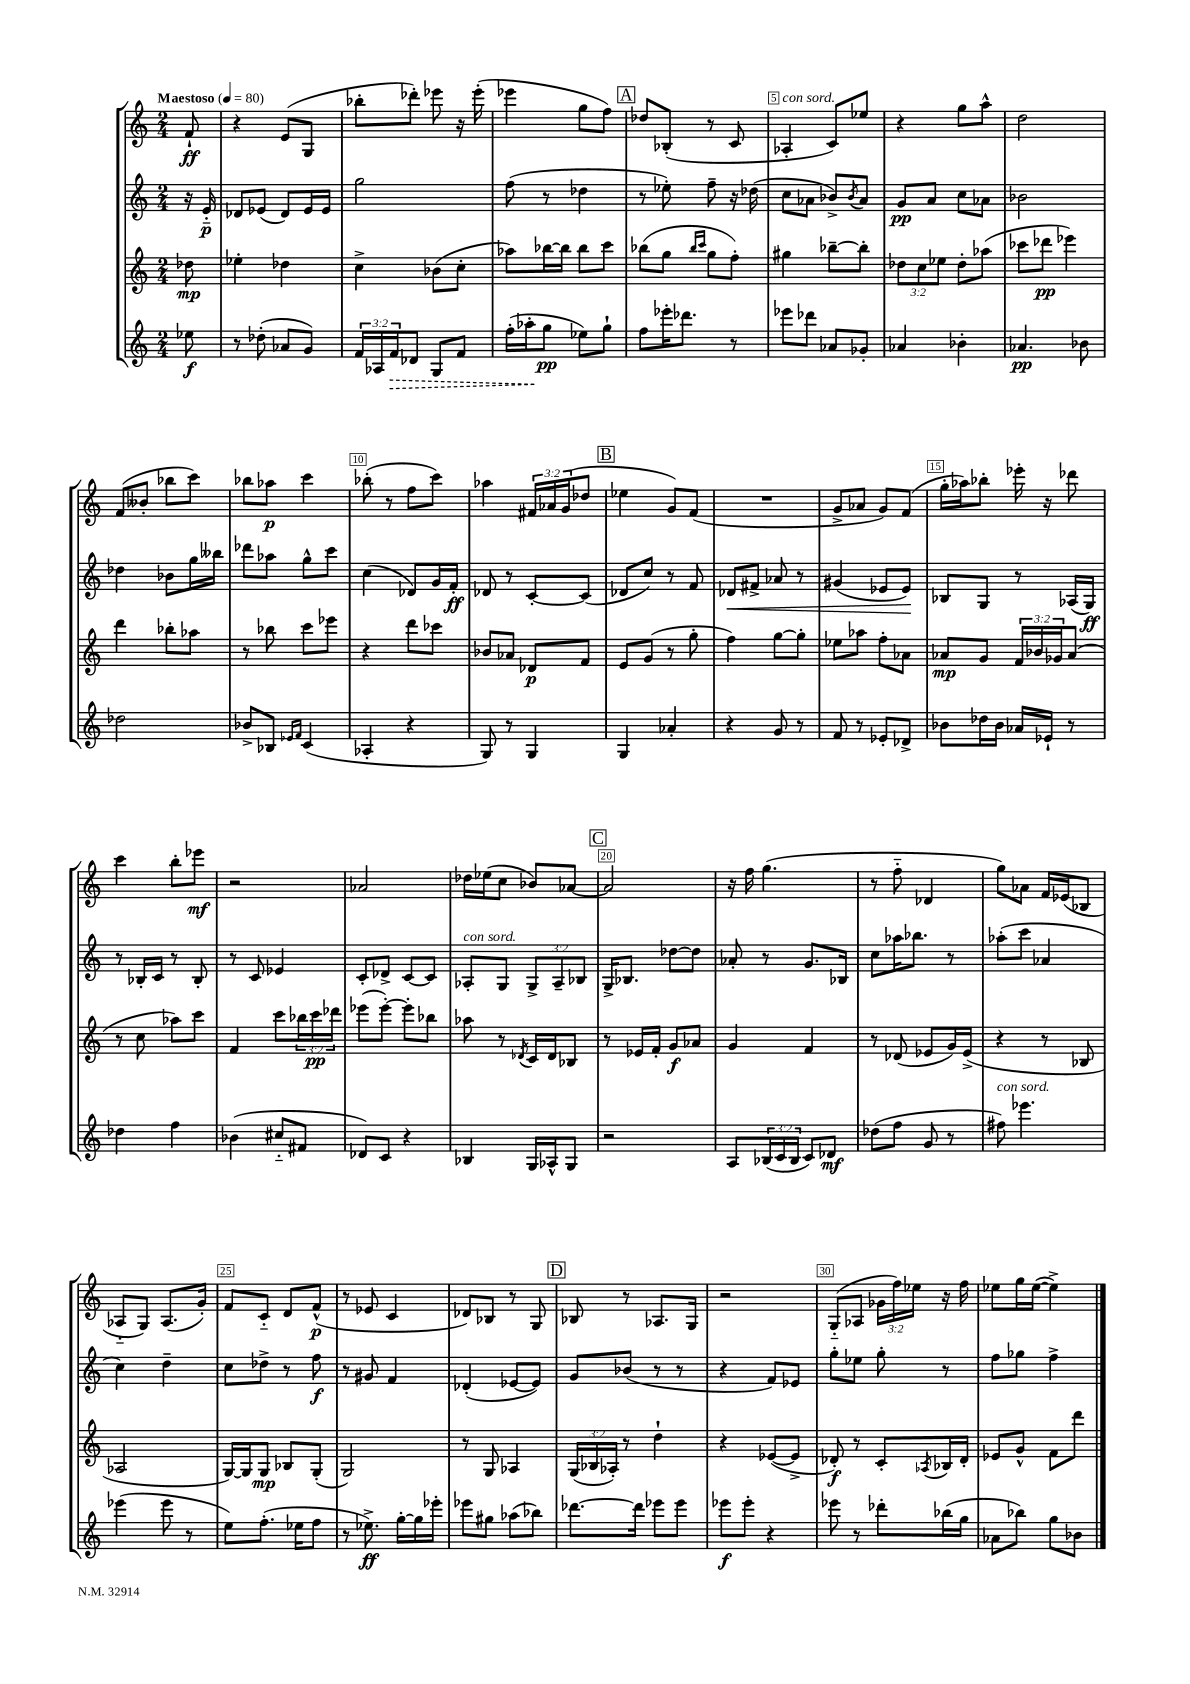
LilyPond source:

<<
\new StaffGroup <<
\new Staff = "s0" {
    \clef treble \key c \major \numericTimeSignature \time 2/4 \override Staff.TupletNumber.text = #tuplet-number::calc-fraction-text \partial 8 \tempo "Maestoso" 4 = 80
    f'8-!\ff |
    r4 e'8( g8 |
    bes''8-. des'''8-.) ees'''8 r16 ees'''16-.( |
    ees'''4 g''8 f''8) |
    \mark \markup { \box "A" } des''8 bes8-.( r8 c'8 |
    aes4-.^\markup { \italic "con sord." } c'8) ees''8 |
    r4 g''8 a''8-^ |
    d''2 |
    f'8( beses'8-. bes''8 c'''8) |
    bes''8 aes''8\p c'''4 |
    bes''8-.( r8 f''8 c'''8) |
    aes''4 \tuplet 3/2 { fis'16 aes'16 g'16( } des''8 |
    \mark \markup { \box "B" } ees''4 g'8) f'8( |
    R2 |
    g'8-> aes'8 g'8) f'8( |
    g''16-. aes''16) bes''8-. ees'''16-. r16 des'''8 |
    c'''4 b''8-. ees'''8\mf |
    r2 |
    aes'2 |
    des''16 ees''16( c''8 bes'8) aes'8~ |
    \mark \markup { \box "C" } aes'2 |
    r16 f''16 g''4.( |
    r8 f''8-_ des'4 |
    g''8) aes'8 f'16 ees'16( bes8 |
    aes8-_ g8) aes8.( g'16-.) |
    f'8 c'8-_ d'8 f'8-^\p( |
    r8 ees'8 c'4 |
    des'8) bes8 r8 g8 |
    \mark \markup { \box "D" } bes8 r8 aes8. g16 |
    r2 |
    g8-_( aes8 \tuplet 3/2 { ges'16 f''16) ees''16 } r16 f''16 |
    ees''8 g''16 ees''16~( ees''4->) \bar "|." |
}
\new Staff = "s1" {
    \clef treble \key c \major \numericTimeSignature \time 2/4 \override Staff.TupletNumber.text = #tuplet-number::calc-fraction-text \partial 8
    r16 e'16-_\p |
    des'8 ees'8( des'8) ees'16 ees'16 |
    g''2 |
    f''8( r8 des''4 |
    \mark \markup { \box "A" } r8 ees''8-.) f''8-- r16 des''16( |
    c''8 aes'8 bes'8->) \acciaccatura { bes'8 } aes'8 |
    g'8\pp a'8 c''8 aes'8 |
    bes'2 |
    des''4 bes'8 g''16 beses''16 |
    des'''8 aes''8 g''8-^ c'''8 |
    c''4( des'8) g'16 f'16-.\ff |
    des'8 r8 c'8~-. c'8( |
    \mark \markup { \box "B" } des'8 c''8) r8 f'8 |
    des'8\< fis'8-> aes'8 r8 |
    gis'4( ees'8 ees'8\!) |
    bes8 g8 r8 aes16( g16\ff) |
    r8 bes16-. c'16 r8 bes8-. |
    r8 c'8 ees'4 |
    c'8-. des'8-> c'8~ c'8 |
    aes8-.^\markup { \italic "con sord." } g8 \tuplet 3/2 { g8-> aes8-- bes8 } |
    \mark \markup { \box "C" } g16-> bes8. des''8~ des''8 |
    aes'8-. r8 g'8. bes16 |
    c''8 aes''16 bes''8. r8 |
    aes''8-.( c'''8 aes'4 |
    c''4) d''4-- |
    c''8 des''8-> r8 f''8\f |
    r8 gis'8 f'4 |
    des'4-.( ees'8~ ees'8) |
    \mark \markup { \box "D" } g'8 bes'8( r8 r8 |
    r4 f'8) ees'8 |
    g''8-. ees''8 g''8-. r8 |
    f''8 ges''8 f''4-> \bar "|." |
}
\new Staff = "s2" {
    \clef treble \key c \major \numericTimeSignature \time 2/4 \override Staff.TupletNumber.text = #tuplet-number::calc-fraction-text \partial 8
    des''8\mp |
    ees''4-. des''4 |
    c''4-> bes'8( c''8-. |
    aes''8) bes''16~ bes''16 bes''8 c'''8 |
    \mark \markup { \box "A" } bes''8( g''8 \grace { bes''16 c'''16 } g''8 f''8-.) |
    gis''4 bes''8~-- bes''8-. |
    \tuplet 3/2 { des''8 c''8 ees''8 } des''8-. aes''8( |
    ces'''8 des'''8\pp ees'''4) |
    d'''4 bes''8-. aes''8 |
    r8 bes''8 c'''8 ees'''8 |
    r4 d'''8 ces'''8 |
    bes'8 aes'8 des'8\p f'8 |
    \mark \markup { \box "B" } e'8 g'8( r8 g''8-. |
    f''4) g''8~ g''8-. |
    ees''8 aes''8 f''8-. aes'8 |
    aes'8\mp g'8 \tuplet 3/2 { f'16 bes'16 ges'16 } aes'8( |
    r8 c''8 aes''8) c'''8 |
    f'4 c'''8 \tuplet 3/2 { bes''16 c'''16\pp des'''16 } |
    ees'''8( ees'''8~-.) ees'''8-. bes''8 |
    aes''8 r8 \acciaccatura { des'8 } c'16 des'16 bes8 |
    \mark \markup { \box "C" } r8 ees'16 f'16-. g'8\f aes'8 |
    g'4 f'4 |
    r8 des'8( ees'8 g'16) ees'16->( |
    r4 r8 bes8 |
    aes2 |
    g16~) g16 g8\mp bes8 g8-.( |
    g2) |
    r8 g8 aes4 |
    \mark \markup { \box "D" } \tuplet 3/2 { g16( bes16 aes16-.) } r8 d''4-! |
    r4 ees'8~( ees'8-> |
    des'8-.\f) r8 c'8-. \acciaccatura { aes8 } bes16 des'16-. |
    ees'8 g'8-^ f'8 d'''8 \bar "|." |
}
\new Staff = "s3" {
    \clef treble \key c \major \numericTimeSignature \time 2/4 \override Staff.TupletNumber.text = #tuplet-number::calc-fraction-text \partial 8
    ees''8\f |
    r8 des''8-.( aes'8 g'8) |
    \tuplet 3/2 { f'16 aes16 \once \override Hairpin.style = #'dashed-line f'16\> } des'8 g8 f'8 |
    f''16-.( aes''16-.\! g''8\pp ees''8) g''8-! |
    \mark \markup { \box "A" } f''8 ees'''16-. des'''8. r8 |
    ees'''8 des'''8 aes'8 ges'8-. |
    aes'4 bes'4-. |
    aes'4.\pp bes'8 |
    des''2 |
    bes'8-> bes8 \grace { ees'16 f'16 } c'4( |
    aes4-. r4 |
    g8) r8 g4 |
    \mark \markup { \box "B" } g4 aes'4-. |
    r4 g'8 r8 |
    f'8 r8 ees'8-. des'8-> |
    bes'8 des''16 bes'16 aes'16 ees'16-! r8 |
    des''4 f''4 |
    bes'4( cis''8-_ fis'8 |
    des'8) c'8 r4 |
    bes4 g16 aes16-^ g8 |
    \mark \markup { \box "C" } r2 |
    a8 \tuplet 3/2 { bes16( c'16 bes16 } c'8) des'8\mf |
    des''8( f''8 g'8 r8 |
    fis''8^\markup { \italic "con sord." }) ees'''4. |
    ees'''4( ees'''8 r8 |
    e''8) f''8.-.( ees''16 f''8 |
    r8 ees''8.->\ff) g''16~-. g''16 ees'''16-. |
    ees'''8 gis''8 aes''8( bes''8) |
    \mark \markup { \box "D" } des'''8.~ des'''16 ees'''8 ees'''8 |
    ees'''8\f ees'''8-. r4 |
    ees'''8 r8 des'''8-. bes''16( g''16 |
    aes'8 bes''8) g''8 bes'8 \bar "|." |
}
>>
>>
\layout { \context { \Score \override BarNumber.break-visibility = ##(#f #t #t) barNumberVisibility = #(every-nth-bar-number-visible 5) \override BarNumber.stencil = #(make-stencil-boxer 0.1 0.3 ly:text-interface::print) } }
